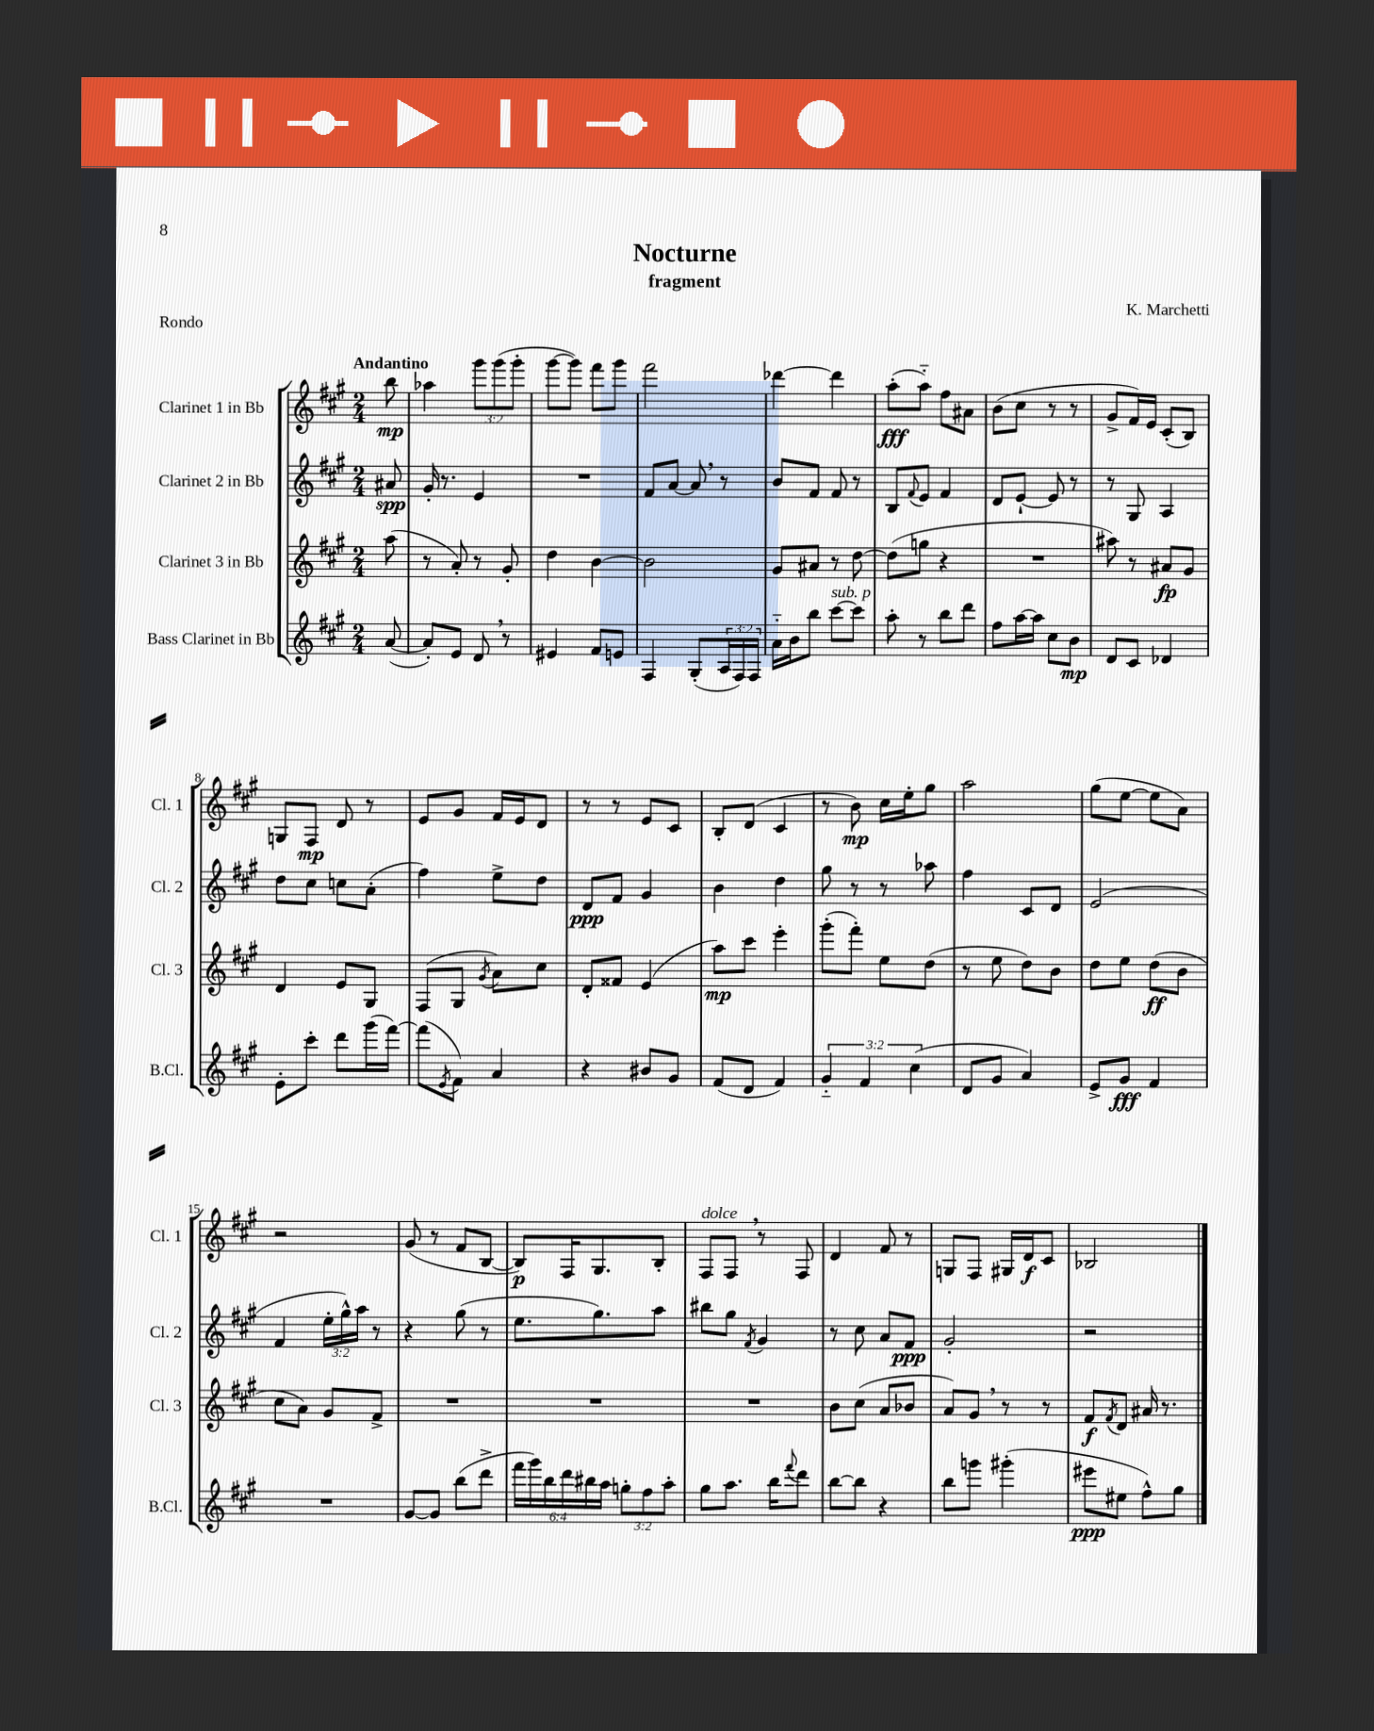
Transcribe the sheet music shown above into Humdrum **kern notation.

**kern	**kern	**kern	**kern
*staff4	*staff3	*staff2	*staff1
*clefG2	*clefG2	*clefG2	*clefG2
*k[f#c#g#]	*k[f#c#g#]	*k[f#c#g#]	*k[f#c#g#]
*M2/4	*M2/4	*M2/4	*M2/4
([8a	(8aa	8a#	8bb
=	=	=	=
8a'])	8r	16g#'	4aa-
.	.	8.r	.
8e	8a')	.	.
8d	8r	4e	12ggg#
.	.	.	(12ggg#
8r	8g#'	.	.
.	.	.	12ggg#'
=	=	=	=
4e#	4dd	2r	[8ggg#
.	.	.	8ggg#])
8f#	[4b	.	8fff#
8e	.	.	8ggg#
=	=	=	=
4F#	2b]	8f#	2fff#
.	.	[8a	.
(8G#'	.	8a]	.
24A	.	8r	.
24F#)	.	.	.
24F#	.	.	.
=	=	=	=
16a'~	8g#	8b	[4ddd-
16b	.	.	.
8bb	8a#	8f#	.
[8ccc#	8r	8f#	4ddd-]
8ccc#]	[8dd	8r	.
=	=	=	=
8aa'	(8dd]	8B	(8aa'
.	.	8qqf#	.
8r	8gg	8e	8aa'~)
8bb	4r	4f#	8ff#
8ddd	.	.	8a#
=	=	=	=
8ff#	2r	8d	(8b
[16aa	.	[8e`	8cc#
16aa]	.	.	.
8cc#	.	8e]	8r
8b	.	8r	8r
=	=	=	=
8d	8aa#)	8r	8g#^
8c#	8r	8G#	16f#)
.	.	.	16e
4d-	8a#	4A	(8c#'
.	8g#	.	8B)
=	=	=	=
8e'	4d	8dd	8G
8ccc#'	.	8cc#	8F#
8ddd	8e	8cc	8d
(16ggg#	8G#	(8a'	8r
[16fff#)	.	.	.
=	=	=	=
(8fff#]	(8F#	4ff#)	8e
8qe	.	.	.
8f#)	8G#	.	8g#
.	8qg#	.	.
4a	8a)	8ee^	16f#
.	.	.	16e
.	8cc#	8dd	8d
=	=	=	=
4r	8d'	8d	8r
.	8f##	8f#	8r
8b#	(4e	4g#	8e
8g#	.	.	8c#
=	=	=	=
(8f#	8aa)	4b	8B'
8d	8ccc#	.	(8d
4f#)	4eee'	4dd	4c#
=	=	=	=
6g#'~	(8ggg#'	8gg#	8r
.	8fff#')	8r	8b)
6f#	.	.	.
.	8ee	8r	16cc#
.	.	.	16ee'
(6cc#	.	.	.
.	(8dd	8aa-	8gg#
=	=	=	=
8d	8r	4ff#	2aa
8g#	8ee	.	.
4a)	8dd)	8c#	.
.	8b	8d	.
=	=	=	=
8e^	8dd	(2e	(8gg#
8g#	8ee	.	[8ee
4f#	(8dd	.	8ee]
.	8b	.	8a)
=	=	=	=
2r	8cc#	4f#	2r
.	8a)	.	.
.	8g#	24ee'	.
.	.	24gg#^^)	.
.	.	24aa	.
.	8f#^	8r	.
=	=	=	=
[8g#	2r	4r	(8g#
8g#]	.	.	8r
(8bb	.	(8gg#	8f#
8ddd^	.	8r	[8B
=	=	=	=
24fff#	2r	8.ee	8B])
24ggg#)	.	.	.
24bb	.	.	.
24ddd	.	.	16F#
24bb#	.	.	.
.	.	8.gg#)	8.G#
24aa	.	.	.
12gg'	.	.	.
12ff#	.	.	.
.	.	8aa	8B'
12aa'	.	.	.
=	=	=	=
8gg#	2r	8bb#	8F#
8.aa	.	8gg#	8F#
.	.	8qf#	.
.	.	4g#	8r
16bb	.	.	.
8qqfff#	.	.	.
8ddd	.	.	8F#
=	=	=	=
[8bb	8b	8r	4d
8bb]	(8cc#	8cc#	.
4r	8a	8a	8f#
.	8b-	8f#	8r
=	=	=	=
8bb	8a)	2g#'	8G
8ggg	8g#	.	8F#
(4ggg#'	8r	.	16G#
.	.	.	16d
.	8r	.	8c#
=	=	=	=
8eee#	8f#	2r	2B-
.	8qf#	.	.
8ee#	8d	.	.
8ff#^^)	16a#	.	.
.	8.r	.	.
8gg#	.	.	.
==	==	==	==
*-	*-	*-	*-
